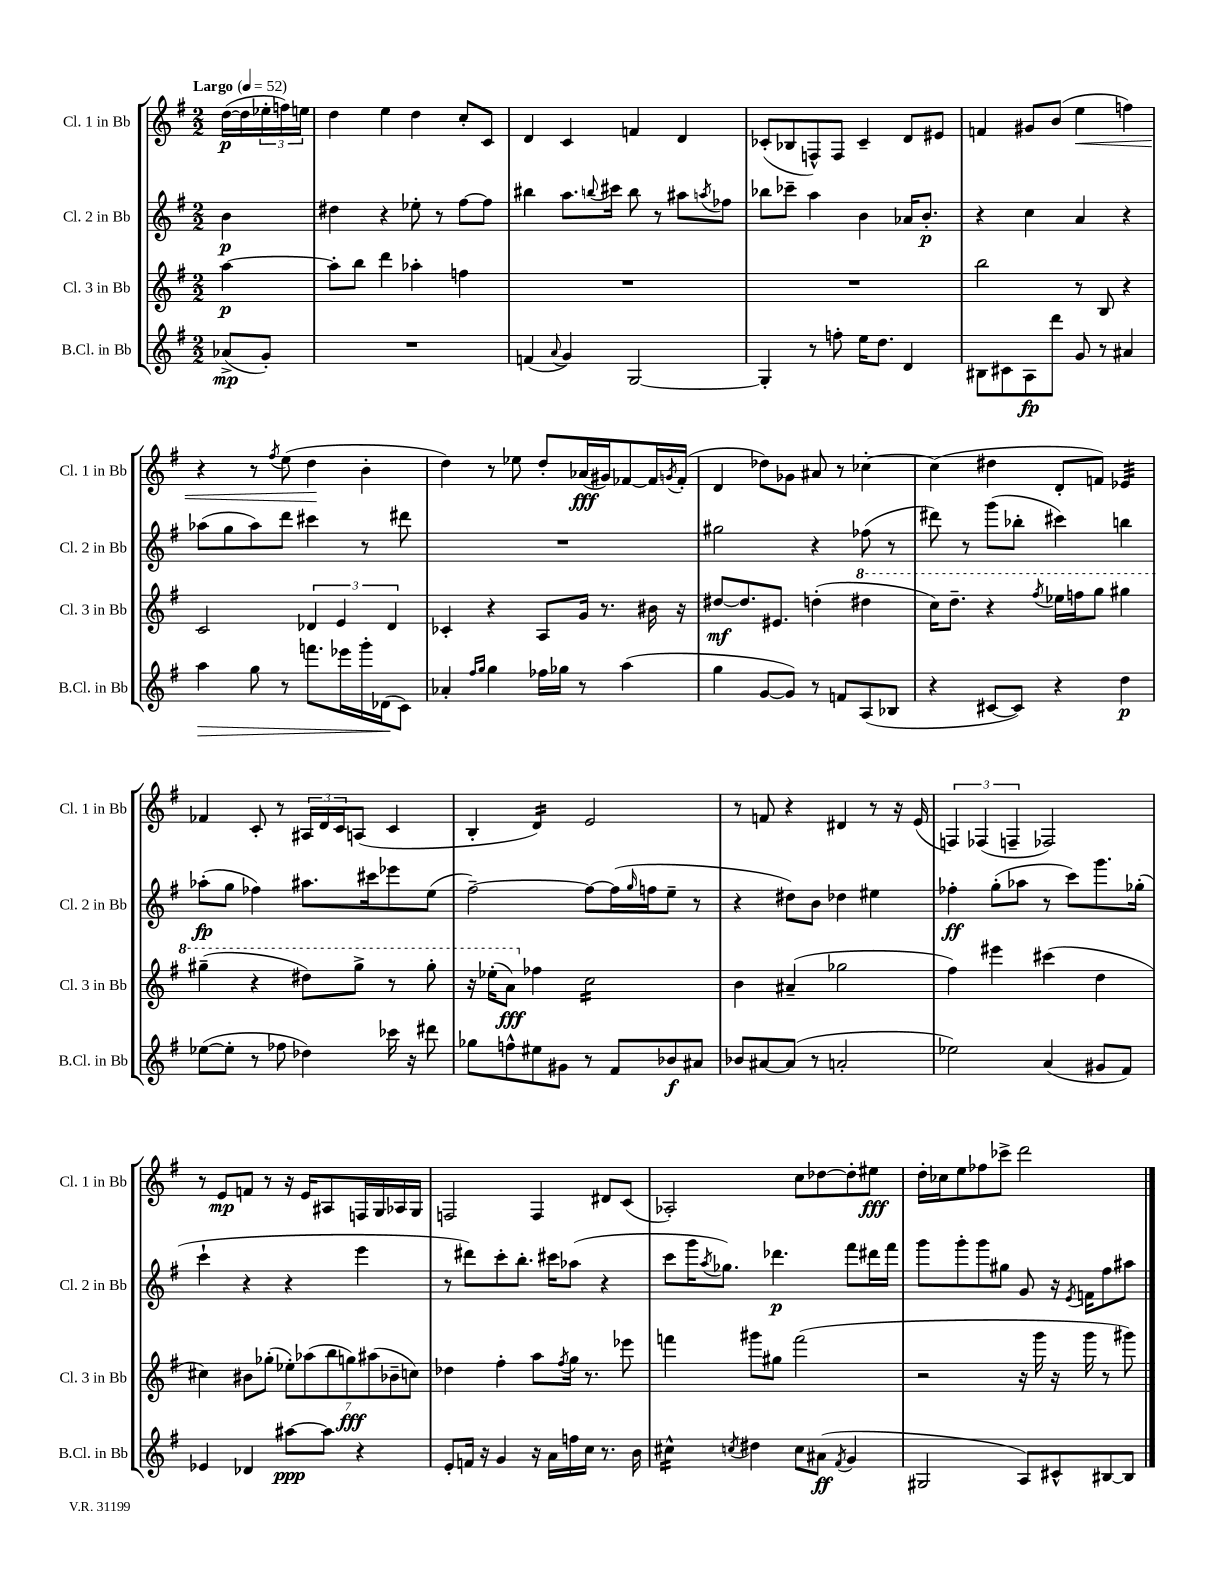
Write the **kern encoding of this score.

**kern	**kern	**kern	**kern
*staff4	*staff3	*staff2	*staff1
*clefG2	*clefG2	*clefG2	*clefG2
*k[f#]	*k[f#]	*k[f#]	*k[f#]
*M2/2	*M2/2	*M2/2	*M2/2
*MM52	*MM52	*MM52	*MM52
(8a-^	[4aa	4b	([16dd
.	.	.	16dd]
8g')	.	.	24ee-'
.	.	.	24ff)
.	.	.	24ee
=	=	=	=
1r	8aa']	4dd#	4dd
.	8bb	.	.
.	4ddd	4r	4ee
.	4aa-'	8ee-'	4dd
.	.	8r	.
.	4ff	[8ff#	8cc'
.	.	8ff#]	8c
=	=	=	=
(4f	1r	4bb#	4d
8qqa	.	.	.
4g)	.	8.aa	4c
.	.	8qqbb	.
.	.	16ccc#	.
[2G	.	8bb	4f
.	.	8r	.
.	.	8aa#	4d
.	.	8qaa	.
.	.	8ff-	.
=	=	=	=
4G']	1r	8bb-	(8c-'
.	.	8ccc-~	8B-
8r	.	4aa	8F^^)
8ff'	.	.	8F
16ee	.	4b	4c-~
8.dd	.	.	.
4d	.	16a-	8d
.	.	8.b'	.
.	.	.	8e#
=	=	=	=
8B#	2bb	4r	4f
8c#	.	.	.
8A	.	4cc	8g#
8ddd	.	.	(8b
8g	8r	4a	4ee
8r	8B	.	.
4a#	4r	4r	4ff)
=	=	=	=
4aa	2c	(8aa-	4r
.	.	8gg	.
8gg	.	8aa-)	8r
.	.	.	8qff#
8r	.	8ddd	(8ee
8.fff	6d-	4ccc#	4dd
.	6e	.	.
16eee-	.	.	.
16ggg'	.	8r	4b'
(16d-	.	.	.
.	6d-	.	.
8c)	.	8ddd#	.
=	=	=	=
4a-'	4c-'	1r	4dd)
16qqff#	.	.	.
16qqgg	.	.	.
4gg	4r	.	8r
.	.	.	8ee-
16ff-	8A	.	8dd'
16gg-	.	.	.
8r	16g	.	(16a-
.	8.r	.	16g#)
(4aa	.	.	[8f-
.	16b#	.	16f-]
.	.	.	8qg
.	16r	.	(16f-'
=	=	=	=
4gg	[8dd#	2gg#	4d
.	8.dd#]	.	.
[8g	.	.	8dd-)
.	8.e#	.	.
8g])	.	.	8g-
8r	(4dd'	4r	8a#
8f	.	.	8r
(8A	4ddd#	(8ff-	[4cc-'
8B-	.	8r	.
=	=	=	=
4r	16ccc)	8ddd#)	(4cc-]
.	8.ddd~	.	.
.	.	8r	.
[8c#	4r	(8ggg	4dd#
8c#])	.	8bb-'	.
.	8qfff#	.	.
4r	16eee-	4ccc#)	8d'
.	16fff	.	.
.	8ggg	.	8f)
4dd	4ggg#	4bb	4e-
=	=	=	=
([8ee-	(4ggg#~	(8aa-'	4f-
8ee-']	.	8gg	.
8r	4r	4ff-)	8c'
8ff-	.	.	8r
4dd-)	8ddd#)	8.aa#	24A#
.	.	.	24d
.	.	.	24c
.	8ggg#^	.	(8A
.	.	16ccc#	.
16ccc-	8r	8eee-	4c
16r	.	.	.
8ddd#	8ggg#'	(8ee	.
=	=	=	=
8gg-	16r	[2ff#~)	4B'
.	(16eee-'	.	.
8ff^^	8aa)	.	.
8ee#	4ff-	.	4d)
8g#	.	.	.
8r	2cc	8ff#_	2e
8f#	.	(16ff#]	.
.	.	16qqgg	.
.	.	16ff	.
8b-	.	8ee~	.
8a#	.	8r	.
=	=	=	=
8b-	4b	4r	8r
[8a#	.	.	8f
(8a#]	(4a#~	8dd#)	4r
8r	.	8b	.
2a'	2gg-	4dd-	4d#
.	.	4ee#	8r
.	.	.	16r
.	.	.	(16e
=	=	=	=
2ee-)	4ff#)	4ff-'	6F)
.	.	.	(6F-
.	4eee#	(8gg'	.
.	.	.	6F~
.	.	8aa-	.
(4a	(4ccc#	8r	2F-)
.	.	8ccc)	.
8g#	4dd	8.ggg	.
8f#)	.	.	.
.	.	(16gg-'	.
=	=	=	=
4e-	4cc#)	4ccc`	8r
.	.	.	8e
4d-	8b#	4r	8f
.	(8gg-'	.	8r
[8aa#	14ee-')	4r	16r
.	.	.	16e
.	(14aa-	.	.
8aa#]	.	.	8A#
.	14bb	.	.
.	14gg)	.	.
4r	.	4eee	16F
.	(14aa#	.	.
.	.	.	16G
.	14b-~	.	.
.	.	.	16A-
.	14cc)	.	.
.	.	.	16G
=	=	=	=
8e'	4dd-	8r	2F
16f	.	8ddd#)	.
16r	.	.	.
4g	4ff#'	8ccc'	.
.	.	8.bb'	.
16r	8aa	.	4F
16a	.	16ccc#	.
.	8qff#	.	.
16ff	16gg	(8aa-	.
16cc	8.r	.	.
8.r	.	4r	8d#
.	8eee-	.	(8c
16b	.	.	.
=	=	=	=
4cc#^^	4fff	8ccc	2A-')
.	.	16ggg	.
.	.	8qaa	.
.	.	8.gg-)	.
8qcc	.	.	.
4dd#	8ggg#	.	.
.	8gg#	4.ddd-	.
8cc	(2fff	.	8cc
(8a#	.	.	[8dd-
8qf#	.	.	.
4g	.	8fff#	8dd-']
.	.	16ddd#	8ee#
.	.	16fff#	.
=	=	=	=
2G#	2r	8ggg	16dd'
.	.	.	16cc-
.	.	8ggg'	8ee
.	.	8ggg	8ff-
.	.	8gg#	8ccc-^
8A)	16r	8g	2ddd
.	16ggg	.	.
8c#^^	16r	16r	.
.	.	8qe	.
.	16ggg	16f	.
[8B#	8r	8ff#	.
8B#]	8ggg#)	8aa#	.
==	==	==	==
*-	*-	*-	*-
